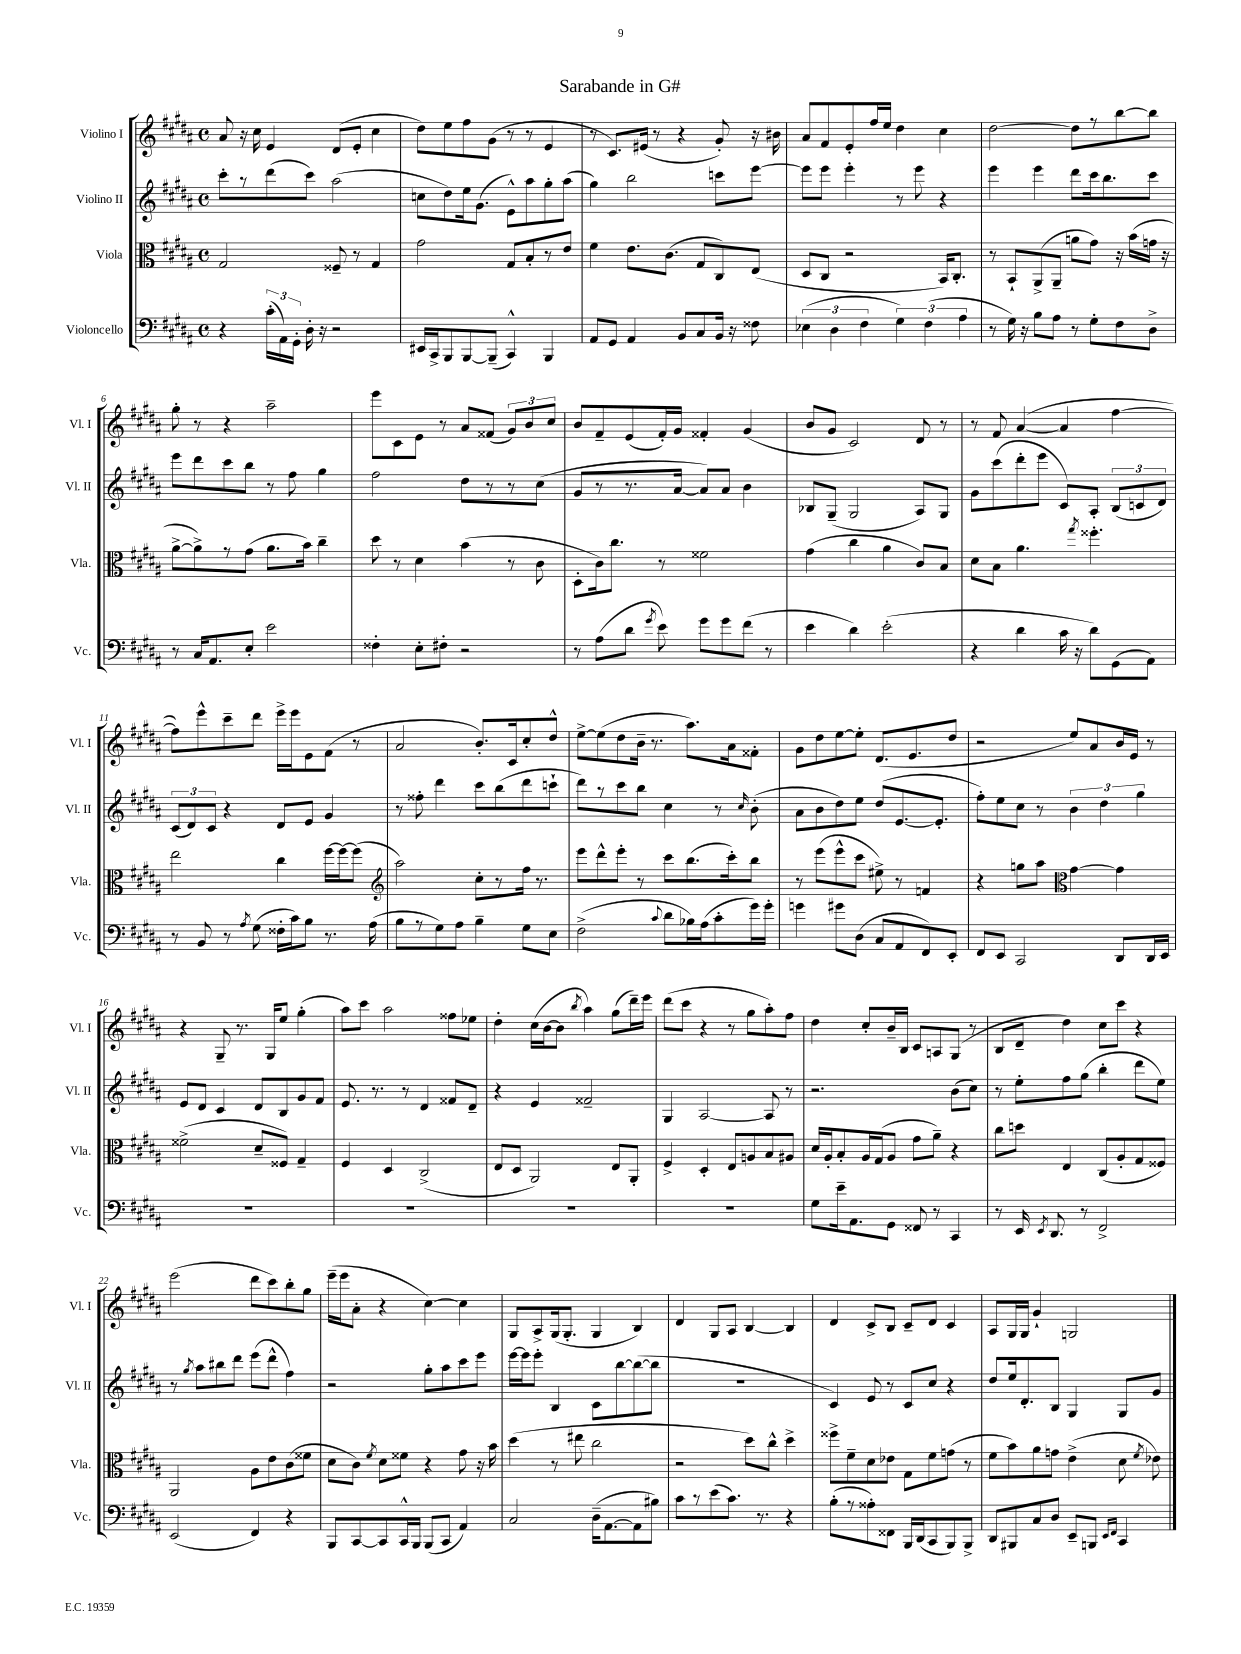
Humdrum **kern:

**kern	**kern	**kern	**kern
*staff4	*staff3	*staff2	*staff1
*clefF4	*clefC3	*clefG2	*clefG2
*k[f#c#g#d#a#]	*k[f#c#g#d#a#]	*k[f#c#g#d#a#]	*k[f#c#g#d#a#]
*M4/4	*M4/4	*M4/4	*M4/4
*met(c)	*met(c)	*met(c)	*met(c)
4r	2G#/	8ccc#'\L	8a#/
.	.	8r	16r
.	.	.	16cc#\
(24c#'\LL	.	(8ddd#\	4e/
24AA#\)	.	.	.
24GG#'\JJ	.	.	.
16D#'\	.	8ccc#\J)	.
16r	.	.	.
2r	8F##~/	(2aa#\	(8d#/L
.	8r	.	8e'/J
.	4G#/	.	4cc#\
=	=	=	=
16EE#/LL	2g#\	8cc\L	8dd#\L)
16CC#^/J	.	.	.
8BBB/	.	8dd#\)	8ee\
[8BBB/	.	16ee\k	8ff#\
.	.	(8.g#\J	.
(8BBB~/]J	.	.	(8g#\J
4CC#^^/)	8G#/L	8e^^\L)	8r
.	8B'/	8aa#\	8r
4BBB/	8r	8gg#'\	4e/
.	8e/J	(8aa#\J	.
=	=	=	=
8AA#/L	4f#\	4gg#\)	8r
8GG#/J	.	.	8.c#/L)
4AA#/	8.e\L	2bb\	.
.	.	.	(16e#/Jk
.	.	.	8r
.	(8.c#\J	.	.
8BB/L	.	.	4r
8C#/	8G#/L	.	.
16BB/Jk	8C#/)	8ccc\L	8g#'/)
16r	.	.	.
8F##\	(8E/J	[8eee\J	16r
.	.	.	16b#\
=	=	=	=
(6E-\	8D#/L	8eee\]L	8a#/L
.	8C#/J	8eee\J	8f#/
6D#\	.	.	.
.	2r	4eee'\	8e'/
6F#\	.	.	.
.	.	.	16ff#/L
.	.	.	16ee/JJ
6G#\)	.	8r	4dd#\
.	.	8eee\	.
(6F#\	.	.	.
.	16BB/LK)	4r	4cc#\
.	8.C#'/J	.	.
6A#\	.	.	.
=	=	=	=
8r	8r	4eee\	[2dd#\
16G#\)	8BB`/L	.	.
16r	.	.	.
8B\L	(8AA#^/	4eee\	.
8A#\J	8AA#~/J	.	.
8r	8a\L	8ddd#\L	8dd#\]L
8G#'\L	8g#\J)	16ccc#\k	8r
.	.	8.bb\	.
8F#\	16r	.	[8bb\
.	(16b\LL	.	.
8D#^\J	16g\JJ	8ccc#\J	8bb\]J
.	16r	.	.
=	=	=	=
8r	[8a#^\L	8eee\L	8gg#'\
16C#/LK	8a#^\])	8ddd#\	8r
8.AA#/	.	.	.
.	8r	8ccc#\	4r
8E'/J	(8g#\J	8bb\J	.
2e\	8.a#\L	8r	2aa#~\
.	.	8ff#\	.
.	16b\Jk)	.	.
.	4cc#~\	4gg#\	.
=	=	=	=
4F##'\	8dd#\	2ff#\	8eee\L
.	8r	.	8c#\
8E'\L	4d#\	.	8e\J
8F#'\J	.	.	8r
2r	(4b\	8dd#\L	8a#/L
.	.	8r	(8f##/J
.	8r	8r	12g#/L)
.	.	.	12b/
.	8c#\	(8cc#\J	.
.	.	.	12cc#/J
=	=	=	=
8r	8D#'\L	8g#/L	8b/L
(8A#\L	16c#\k)	8r	8f#~/
.	8.cc#\J	.	.
8d#\J	.	8.r	(8e/
8qg#/	.	.	.
8e\)	8r	.	16f#'/L)
.	.	[16a#/Jk	16g#/JJ
8g#\L	2f##\	8a#/]L)	4f##'/
8g#\	.	8a#/J	.
(8f#\J	.	4b\	(4g#/
8r	.	.	.
=	=	=	=
4e\	(4g#\	8B-/L	8b/L
.	.	(8G#~/J	8g#/J
4d#\)	4cc#\	2G#/	2c#/)
(2e'\	4a#\	.	.
.	8c#/L)	8A#/L)	8d#/
.	8B/J	8G#/J	8r
=	=	=	=
4r	8d#\L	8g#\L	8r
.	8B\J	(8ccc#\	8f#/
4d#\	4.a#\	8ddd#'\	([4a#/
.	.	8eee\J	.
16c#\	.	8c#/L)	4a#/]
16r	.	.	.
.	8qgg#/	.	.
8d#\L)	4.ff##'\	8A#'/J	.
(8GG#\	.	(12B/L	[4ff#\
.	.	12c/	.
8AA#\J)	.	.	.
.	.	12d#/J)	.
=	=	=	=
8r	2ee\	(12c#/L	8ff#\]L)
.	.	12d#/)	.
8BB/	.	.	8eee^^\
.	.	12c#/J	.
8r	.	4r	8ccc#~\
8qA#/	.	.	.
(8G#\	.	.	8ddd#\J
16F##'\LL	4cc#\	8d#/L	16eee^\LL
16c#\J)	.	.	16eee\J
8B\J	.	8e/J	8e\
8.r	[16ff#\LL	4g#/	(8f#\J
.	16ff#\_J	.	.
.	(8ff#\]J	.	8r
(16A#\	.	.	.
=	=	=	=
*	*clefG2	*	*
8B\L	2aa#\)	8r	2a#/
8r	.	8ff##'\	.
8G#\)	.	4ddd#\	.
8A#\J	.	.	.
4B~\	8cc#'\L	8ccc#\L	8.b'/L)
.	8r	(8bb\	.
.	.	.	16c#/k
8G#\L	16ff#\Jk	8ddd#\	8cc#'/
.	8.r	.	.
8E\J	.	8ccc`\J	8dd#^^/J
=	=	=	=
(2F#^\	8eee\L	8ddd#\L)	[8ee^\L
.	8ddd#^^\	8r	(8ee\]
.	8eee'\J	8ccc#\	8dd#\
.	8r	8bb\J	16b~\Jk
.	.	.	8.r
8qqc#/	.	.	.
8d#\L	8ccc#\L	4cc#\	.
16B-\L)	(8.bb\	.	8.aa#\L)
(16A#\J	.	.	.
8c#'\	.	8r	.
.	16ccc#'\k)	.	16a#\k
.	.	16qqcc#/	.
16g#\L)	8bb\J	(8b'\	8f##'\J
16g#'\JJ	.	.	.
=	=	=	=
4g\	8r	8a#\L	8g#\L
.	(8eee\L	8b\	8dd#\
8g#\L	8eee^^\	8dd#\)	[8ee\
(8D#\J	8ccc#\J	8ee\J	8ee'\]J
8C#/L	8ee#^\)	(8dd#/L	(8.d#/L
8AA#/	8r	[8.e/	.
.	.	.	8.e/
8FF#/)	4f/	.	.
.	.	8.e'/]J	.
8EE'/J	.	.	8dd#/J
=	=	=	=
8FF#/L	4r	8ff#'\L)	2r
8EE/J	.	8ee\	.
2CC#/	8gg\L	8cc#\J	.
.	8aa#\J	8r	.
*	*clefC3	*	*
.	[4g#\	6b\	8ee/L)
.	.	.	8a#/
.	.	6dd#\	.
8DD#/L	4g#\]	.	16b/L
.	.	.	16e/JJ
.	.	6gg#\	.
16DD#/L	.	.	8r
16EE/JJ	.	.	.
=	=	=	=
1r	(2f##^\	8e/L	4r
.	.	8d#/J	.
.	.	4c#/	8G#~/
.	.	.	8.r
.	8d#~/L	8d#/L	.
.	.	.	16G#/LK
.	8F##/J)	8B/	8ee/J
.	4G#~/	8g#/	(4gg#'\
.	.	8f#/J	.
=	=	=	=
1r	4F#/	8.e/	8aa#\L)
.	.	.	8ccc#\J
.	.	8.r	.
.	4D#/	.	2aa#\
.	.	8r	.
.	(2C#^/	4d#/	.
.	.	8f##/L	8ff##\L
.	.	8d#~/J	8ee-\J
=	=	=	=
1r	8E/L	4r	4dd#'\
.	8D#/J	.	.
.	2AA#/)	4e/	(16cc#\LL
.	.	.	[16b\J
.	.	.	8b\]J
.	.	.	8qbb/
.	.	2f##~/	4aa#\)
.	8E/L	.	(8gg#\L
.	8AA#'/J	.	16ddd#~\L)
.	.	.	16eee\JJ
=	=	=	=
1r	4F#^/	4G#/	(8ddd#\L
.	.	.	8ccc#\J
.	4D#'/	[2A#/	4r
.	8E/L	.	8r
.	8A/	.	8gg#\L
.	8B/	8A#/]	8aa#'\)
.	8A#/J	8r	8ff#\J
=	=	=	=
8G#\L	16d#/LL	2.r	4dd#\
.	16A#'/J	.	.
16e~\k	8B'/	.	.
8.AA#\	.	.	.
.	16A#/L	.	8cc#'/L
.	(16G#/J	.	.
8GG#\J	8A#/J	.	16b~/L
.	.	.	16B/JJ
8FF##/	8g#\L	.	8c#/L
8r	8a#~\J)	.	8A/
4CC#/	4r	(8b\L	(8G#/J
.	.	8cc#\J)	8r
=	=	=	=
8r	8cc#\L	8r	8B/L
16EE/	8dd\J	8ee'\L	8d#~/J
8qEE/	.	.	.
8.DD#/	.	.	.
.	4E/	8ff#\	4dd#\)
8r	.	(8gg#\J	.
2FF#^/	(8C#/L	4bb'\	8cc#\L
.	8A#'/	.	8ccc#\J
.	8G#/	8ddd#\L	4r
.	8F##/J)	8ee\J)	.
=	=	=	=
(2EE/	2AA#/	8r	(2eee\
.	.	8qgg#/	.
.	.	8aa#\L	.
.	.	8bb#\	.
.	.	8ddd#\J	.
4FF#/)	8A#\L	(8eee\L	8ddd#\L
.	8e\	8ddd#^^\J	8ccc#\)
4r	(8c#\	4ff#\)	8bb'\
.	8f##\J	.	8gg#\J
=	=	=	=
8BBB/L	8d#\L	2r	(16eee~\LL
.	.	.	16eee\J
[8CC#/	8c#\J)	.	8a#'\J
.	8qf#/	.	.
8CC#/]	8d#\L	.	4r
16CC#^^/L	8f##\J	.	.
16BBB/JJ	.	.	.
(8BBB/L	4r	8gg#'\L	[4cc#\)
8CC#/J	.	8aa#\	.
4AA#/)	8g#\	8ccc#\	4cc#\]
.	16r	8eee\J	.
.	16b\	.	.
=	=	=	=
2C#/	(4dd#\	[16eee\LL	8G#/L
.	.	16eee\]J	.
.	.	8eee'\J	8A#^/
.	8r	4B/	(16G#/k
.	.	.	8.G#'/J
.	8ee#\	.	.
(16D#~\LK	2cc#\	8c#\L	4G#/
[8.AA#\	.	.	.
.	.	[8bb\	.
8AA#\]	.	(8bb\_	4B/)
8B#\J)	.	8bb\]J	.
=	=	=	=
8c#\L	2r	1r	4d#/
8r	.	.	.
(8e\	.	.	8G#/L
8.c#\J)	.	.	8A#/J
.	8dd#\L)	.	[4B/
8.r	.	.	.
.	8cc#^^\J	.	.
4r	4dd#^\	.	4B/]
=	=	=	=
(8B'\L	8ff##^\L	4c#/)	4d#/
8r	8f#~\	.	.
8A##'\)	8d#\	8e/	8c#^/L
8FF##\J	8e-\J	8r	8B/J
16BBB/LL	8G#\L	8c#/L	8c#~/L
(16DD#/J	.	.	.
8CC#/	8f#\	8cc#/J	8d#/J
8BBB/)	(8g\J	4r	4c#/
8BBB^/J	8r	.	.
=	=	=	=
8DD#/L	8f#\L	8dd#/L	8A#/L
8BBB#/	8b\)	16ee/k	16G#/L
.	.	8.d#'/	16G#/JJ
8C#/	8a#\	.	4g#`/
8D#/J	8g\J	8B/J	.
8EE~/L	(4e^\	4G#/	2G/
8BBB/J	.	.	.
16qqEE/LL	.	.	.
16qqFF#/JJ	.	.	.
4CC#/	8d#\	8G#/L	.
.	8qf#/	.	.
.	8e-\)	8g#/J	.
==	==	==	==
*-	*-	*-	*-
